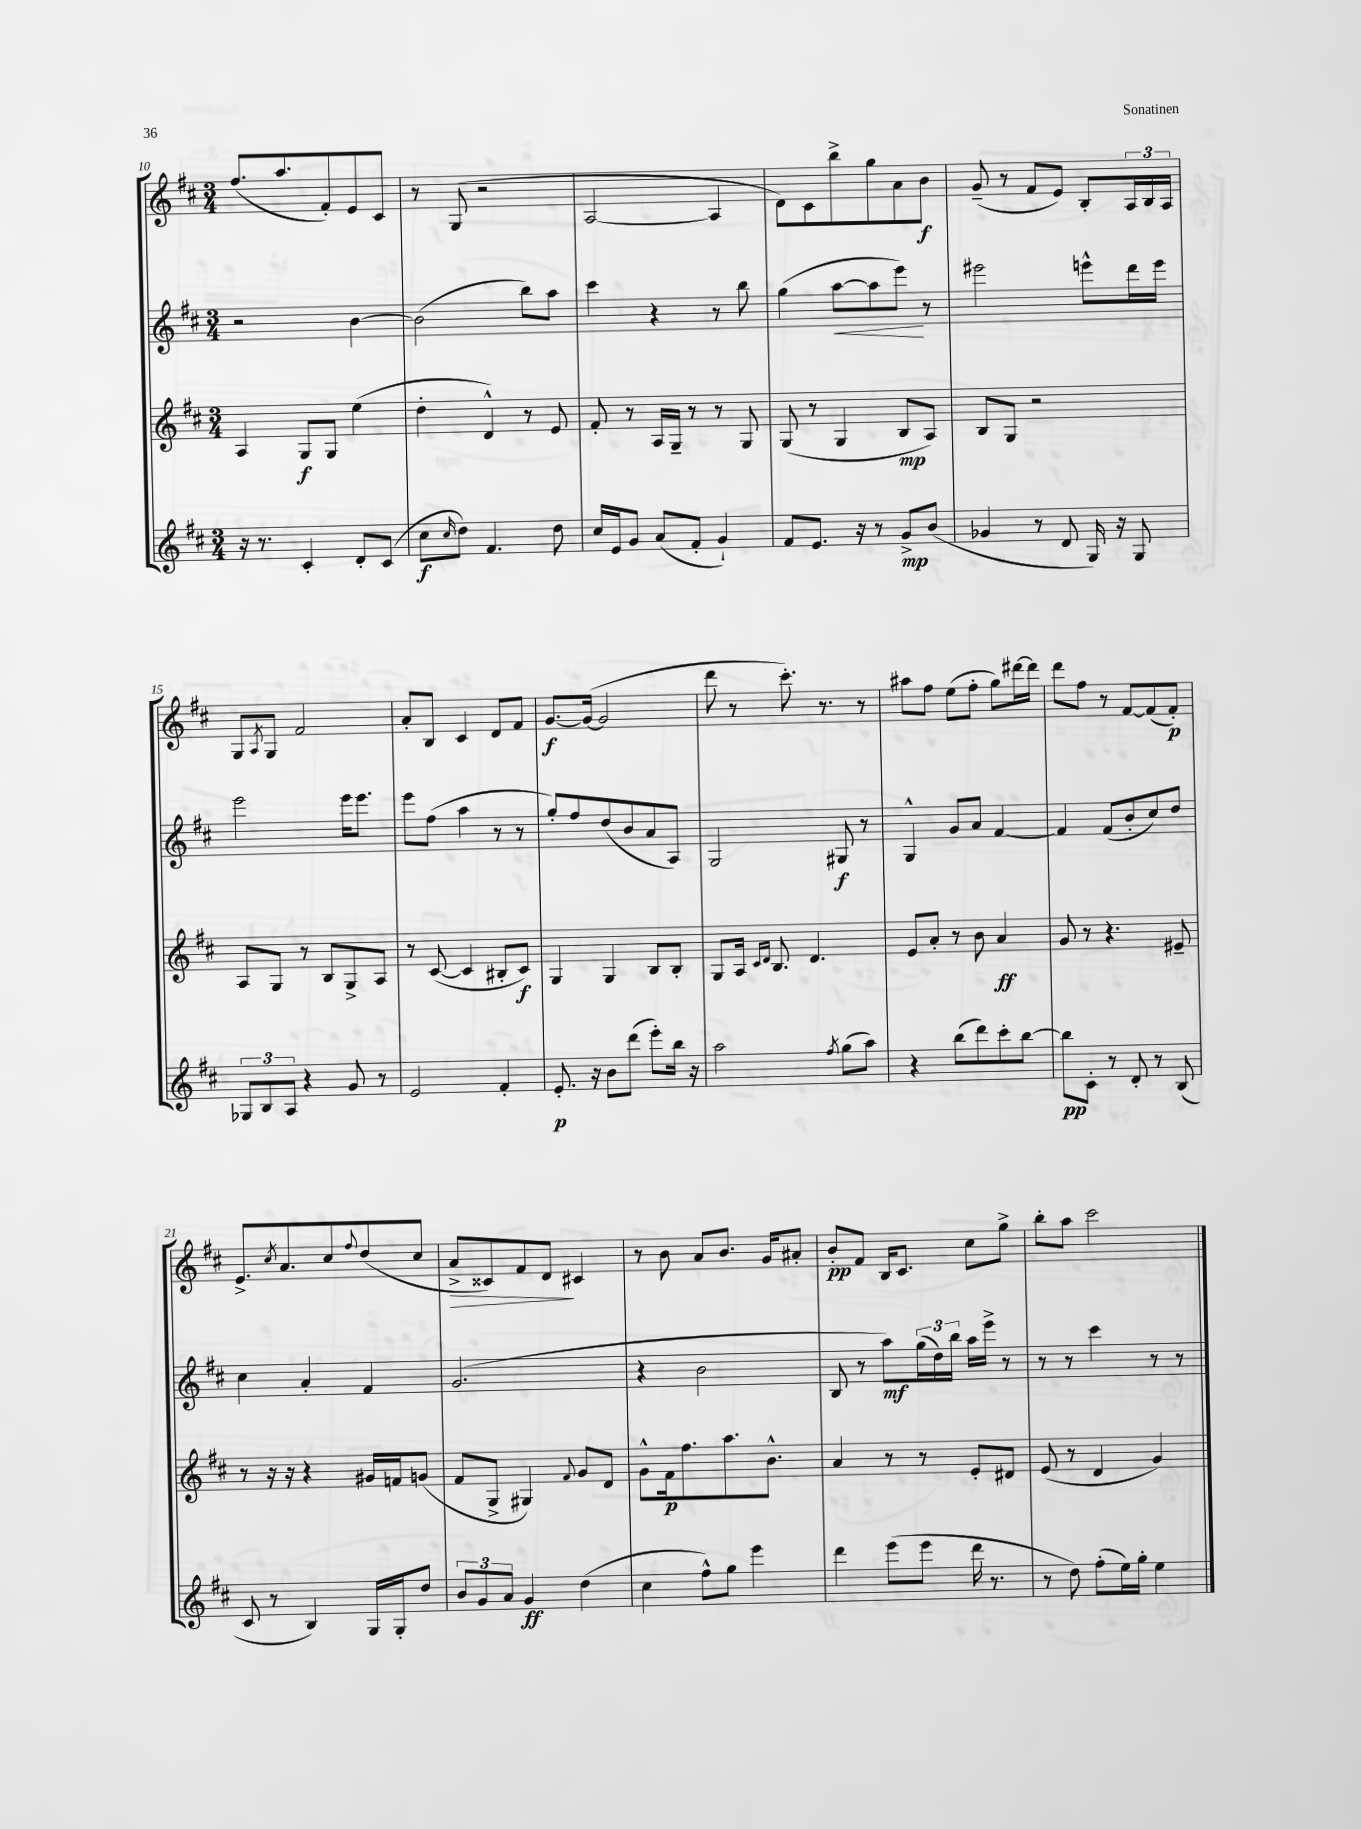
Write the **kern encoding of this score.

**kern	**kern	**kern	**kern
*staff4	*staff3	*staff2	*staff1
*clefG2	*clefG2	*clefG2	*clefG2
*k[f#c#]	*k[f#c#]	*k[f#c#]	*k[f#c#]
*M3/4	*M3/4	*M3/4	*M3/4
16r	4A/	2r	(8.ff#/L
8.r	.	.	.
.	.	.	8.aa/
4c#'/	8G/L	.	.
.	8G/J	.	8f#'/)
8d'/L	(4ee\	[4b\	8e/
(8c#/J	.	.	8c#/J
=	=	=	=
8cc#\L	4dd'\	(2b\]	8r
16qqcc#/	.	.	.
8dd\J)	.	.	(8G/
4.f#/	4d^^/)	.	2r
.	8r	8bb\L)	.
8dd\	8e/	8aa\J	.
=	=	=	=
16cc#/LL	8f#'/	4ccc#\	[2A/
16e/J	.	.	.
8g/J	8r	.	.
(8a/L	16A/LL	4r	.
.	16G~/JJ	.	.
8f#'/J	8r	.	.
4g`/)	8r	8r	4A/]
.	8G/	8bb\	.
=	=	=	=
8f#/L	(8G/	(4gg\	8d\L)
8.e/J	8r	.	8c#\
.	4G/	[8aa\L	8bb^\
16r	.	.	.
8r	.	8aa\]	8gg\
8g^/L	8B/L	8eee\J)	8a\
(8b/J	8A/J)	8r	8b\J
=	=	=	=
4g-/	8B/L	2eee#\	(8g~/
.	8G/J	.	8r
8r	2r	.	8f#/L
8d/	.	.	8e/J)
16G/)	.	8eee^^\L	8B'/L
16r	.	.	.
8G/	.	16ddd\L	24A/L
.	.	.	24B/
.	.	16eee\JJ	.
.	.	.	24A/JJ
=	=	=	=
12G-/L	8A/L	2eee\	8G/L
12B/	.	.	.
.	.	.	8qA/
.	8G/J	.	8G/J
12A/J	.	.	.
4r	8r	.	2f#/
.	8B/L	.	.
8g/	8G^/	16eee\LK	.
.	.	8.eee\J	.
8r	8A/J	.	.
=	=	=	=
2e/	8r	8eee\L	8a'/L
.	([8c#/	(8ff#\J	8B/J
.	4c#/]	4aa\	4c#/
4f#'/	8B#'/L	8r	8d/L
.	8c#/J)	8r	8f#/J
=	=	=	=
8.e'/	4G/	8gg'/L)	[8.g/L
.	.	8ff#/	.
16r	.	.	(16g/_Jk
8b\L	4G/	(8dd/	2g/]
(8ddd\J	.	8b/	.
8eee'\L)	8B/L	8a/	.
16bb\Jk	8B'/J	8A/J)	.
16r	.	.	.
=	=	=	=
2aa\	8G/L	2G/	8ddd\
.	16A/Jk	.	8r
.	16qqc#/LL	.	.
.	16qqd/JJ	.	.
.	8.B/	.	.
.	.	.	8.ccc#'\)
.	4.d/	.	.
.	.	.	8.r
8qff#/	.	.	.
(8gg\L	.	8G#/	.
8aa\J)	.	8r	8r
=	=	=	=
4r	8e/L	4G^^/	8aa#\L
.	8a'/J	.	8ff#\J
(8bb\L	8r	8g/L	(8ee\L
8ddd\)	8b\	8a/J	8ff#'\J
8ccc#'\	4a/	[4f#/	8gg\L)
[8bb\J	.	.	[16ddd#\L
.	.	.	16ddd#\]JJ
=	=	=	=
8bb\]L	8g/	4f#/]	8ddd\L
8c#'\J	8r	.	8ff#\J
8r	4.r	(8f#/L	8r
8d'/	.	8b'/	[8f#/L
8r	.	8cc#/)	(8f#/]
(8B/	8e#~/	8dd/J	8f#'/J)
=	=	=	=
8c#/	8r	4cc#\	8.e^/L
8r	16r	.	.
.	.	.	8qcc#/
.	16r	.	8.a/
4B/)	4r	4a'/	.
.	.	.	8cc#/
.	.	.	8qqff#/
16G/LL	16g#/LL	4f#/	(8dd/
16G'/J	16f/J	.	.
8dd/J	(8g/J	.	8cc#/J
=	=	=	=
12b/L	8f#/L	(2.g/	8a^/L
12g/	.	.	.
.	8G^/J	.	8c##/)
12a/J	.	.	.
4g/	4G#/)	.	8f#/
.	.	.	8d/J
.	8qqf#/	.	.
(4dd\	8g/L	.	4c#/
.	8d/J	.	.
=	=	=	=
4cc#\	8g^^\L	4r	8r
.	16f#\k	.	8b\
.	8.ff#\	.	.
8ff#^^\L)	.	2b\	8a/L
8gg\J	8.aa\	.	8.b/J
4eee\	.	.	.
.	8.b^^\J	.	16g/LK
.	.	.	8a#'/J
=	=	=	=
4ddd\	4a/	8B/	8b'/L
.	.	8r	8f#/J
(8eee\L	8r	8aa\L)	16B/LK
.	.	.	8.c#/J
8eee\J	8r	(24gg\L	.
.	.	24dd\)	.
.	.	24bb\JJ	.
16ddd\	8e'/L	16aa\LL	8cc#\L
8.r	.	16eee^\JJ	.
.	8d#/J	8r	8gg^\J
=	=	=	=
8r	(8e/	8r	8bb'\L
8dd\)	8r	8r	8aa\J
(8ff#'\L	4d/	4ccc#\	2ccc#\
16ee\L)	.	.	.
16gg'\JJ	.	.	.
4ee\	4g/)	8r	.
.	.	8r	.
==	==	==	==
*-	*-	*-	*-
